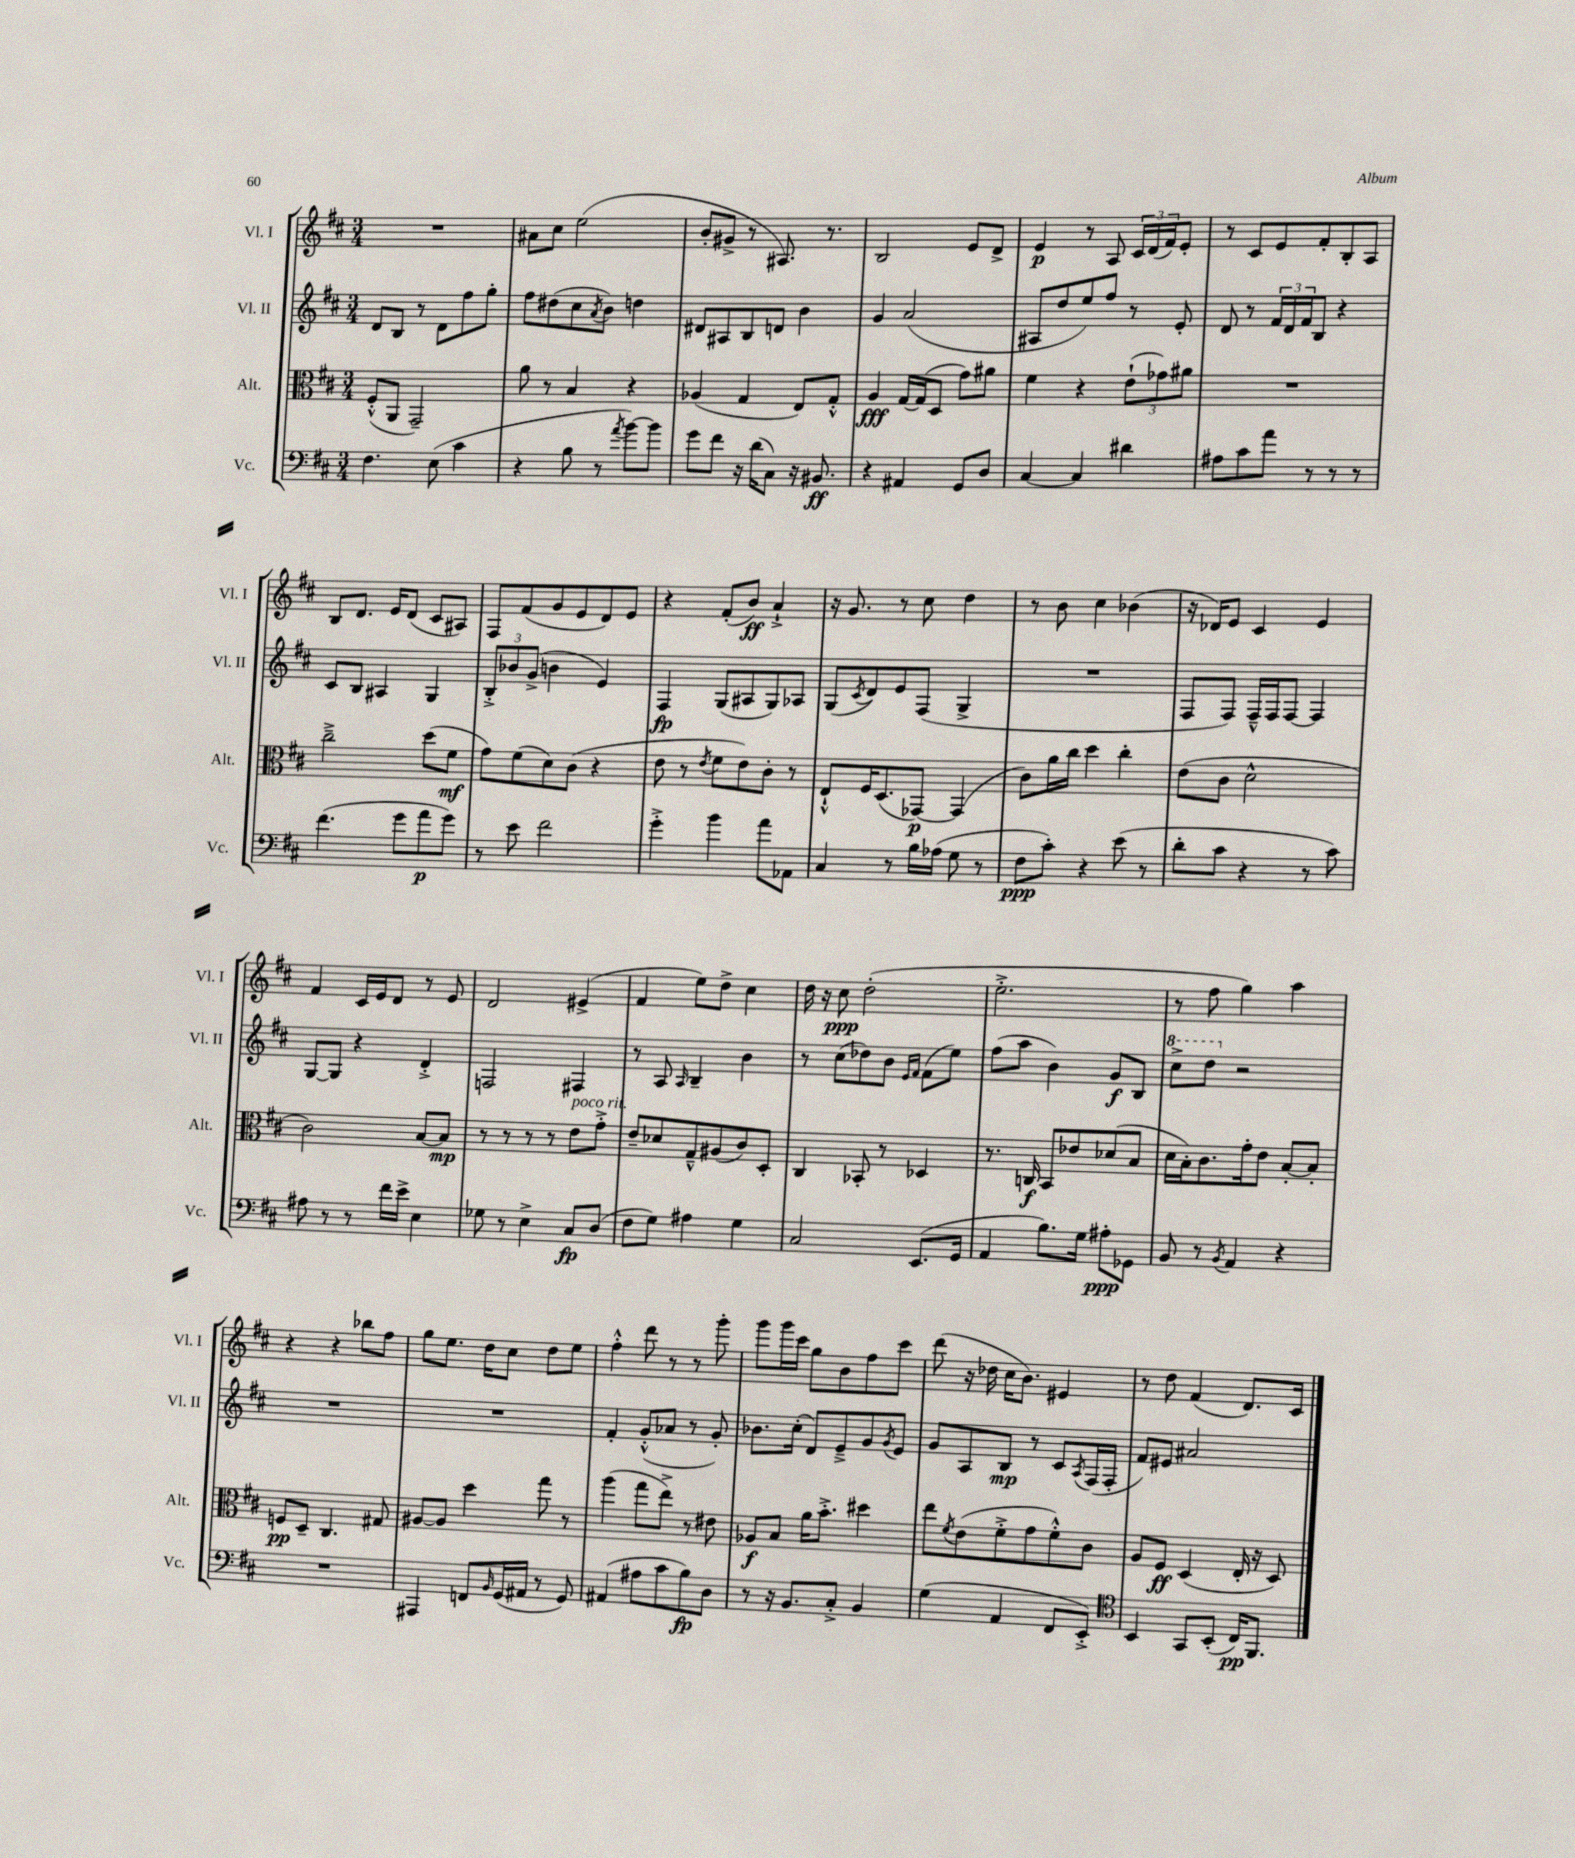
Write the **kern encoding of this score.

**kern	**dynam	**kern	**dynam	**kern	**dynam	**kern	**dynam
*part4	*part4	*part3	*part3	*part2	*part2	*part1	*part1
*staff4	*staff4	*staff3	*staff3	*staff2	*staff2	*staff1	*staff1
*I"Vc.	*	*I"Alt.	*	*I"Vl. II	*	*I"Vl. I	*
*I'Vc.	*	*I'Alt.	*	*I'Vl. II	*	*I'Vl. I	*
*clefF4	*	*clefC3	*	*clefG2	*	*clefG2	*
*k[f#c#]	*	*k[f#c#]	*	*k[f#c#]	*	*k[f#c#]	*
*M3/4	*	*M3/4	*	*M3/4	*	*M3/4	*
=4	=4	=4	=4	=4	=4	=4	=4
4.F#\	.	(8F#'^^/L	.	8d/L	.	2.r	.
.	.	8AA/J	.	8B/J	.	.	.
.	.	2GG~/)	.	8r	.	.	.
(8E\	.	.	.	8d\L	.	.	.
4c#\	.	.	.	8ff#\	.	.	.
.	.	.	.	8gg'\J	.	.	.
=5	=5	=5	=5	=5	=5	=5	=5
4r	.	8a\	.	8ff#\L	.	8a#X\L	.
.	.	8r	.	(8dd#X\	.	8cc#\J	.
8B\	.	4B/	.	8cc#\	.	(2ee\	.
.	.	.	.	8qa/	.	.	.
8r	.	.	.	8b\J)	.	.	.
8qa/	.	.	.	.	.	.	.
[8b\L)	.	4r	.	4ddn\	.	.	.
8b\J]	.	.	.	.	.	.	.
=6	=6	=6	=6	=6	=6	=6	=6
8g\L	.	(4A-X/	.	8d#X/L	.	8b'/L	.
8f#\J	.	.	.	8A#X/	.	8g#X^/J	.
16r	.	4G/	.	8B/	.	8r	.
(16d\KL	.	.	.	.	.	.	.
8C#\J)	.	.	.	8dn/J	.	8.A#X/)	.
16r	.	8E/L)	.	4b\	.	.	.
8.BB#X/	ff	.	.	.	.	8.r	.
.	.	8G'^^/J	.	.	.	.	.
=7	=7	=7	=7	=7	=7	=7	=7
4r	.	4A/	fff	4g/	.	2B/	.
4AA#X/	.	[16G/LL	.	(2a/	.	.	.
.	.	(16G/J]	.	.	.	.	.
.	.	8D/J	.	.	.	.	.
8GG/L	.	8g\L)	.	.	.	8e/L	.
8D/J	.	8a#X\J	.	.	.	8d^/J	.
=8	=8	=8	=8	=8	=8	=8	=8
[4C#/	.	4f#\	.	8A#X/L	.	4e/	p
.	.	.	.	8dd/	.	.	.
4C#/]	.	4r	.	8ee/)	.	8r	.
.	.	.	.	8ff#/J	.	8A/	.
4d#X\	.	(12e`\L	.	8r	.	24c#/LL	.
.	.	.	.	.	.	(24d/	.
.	.	12g-X\)	.	.	.	24f#/J)	.
.	.	.	.	8e'/	.	8e'/J	.
.	.	12a#X\J	.	.	.	.	.
=9	=9	=9	=9	=9	=9	=9	=9
8A#X\L	.	2.r	.	8d/	.	8r	.
8c#\	.	.	.	8r	.	8c#/L	.
8a\J	.	.	.	24f#/LL	.	8e/	.
.	.	.	.	24d/	.	.	.
.	.	.	.	24f#/J	.	.	.
8r	.	.	.	8B/J	.	8f#'/	.
8r	.	.	.	4r	.	8B'/	.
8r	.	.	.	.	.	8A/J	.
!!LO:LB:g=z
=10	=10	=10	=10	=10	=10	=10	=10
(4.f#\	.	2cc#~^\	.	8c#/L	.	8B/L	.
.	.	.	.	8B/J	.	8.d/J	.
.	.	.	.	4A#X/	.	.	.
.	.	.	.	.	.	16e/KL	.
8g\L	.	.	.	.	.	(8d/J	.
8a\	p	(8dd\L	.	4G/	.	8c#/L	.
8g\J)	.	8f#\J	mf	.	.	8A#X/J)	.
=11	=11	=11	=11	=11	=11	=11	=11
8r	.	8g\L)	.	12B'^/L	.	8F#/L	.
.	.	.	.	12b-X/	.	.	.
8e\	.	(8f#\	.	.	.	(8f#/	.
.	.	.	.	(12g^/J	.	.	.
2f#\	.	8d\)	.	4bn\	.	8g/	.
.	.	(8c#\J	.	.	.	8e/	.
.	.	4r	.	4e/)	.	8d/)	.
.	.	.	.	.	.	8e/J	.
=12	=12	=12	=12	=12	=12	=12	=12
4g'^\	.	8e\	.	4F#/	fp	4r	.
.	.	8r	.	.	.	.	.
.	.	8qe/	.	.	.	.	.
4b\	.	8f#\L	.	(8G/L	.	(8f#'/L	.
.	.	8e\)	.	8A#X/	.	8b/J)	ff
8a\L	.	8c#'\J	.	8G/)	.	4a`^/	.
8AA-X\J	.	8r	.	8A-X/J	.	.	.
=13	=13	=13	=13	=13	=13	=13	=13
4C#/	.	8E`^^/L	.	(8G/L	.	16r	.
.	.	.	.	.	.	8.g/	.
.	.	.	.	8qc#/	.	.	.
.	.	16F#/K	.	8d/)	.	.	.
.	.	(8.D/	.	.	.	.	.
8r	.	.	.	8e/	.	8r	.
16B\LL	.	[8GG-X/J)	p	(8F#/J	.	8cc#\	.
(16A-X\JJ	.	.	.	.	.	.	.
8G\	.	(4GG-/]	.	4G^/	.	4dd\	.
8r	.	.	.	.	.	.	.
=14	=14	=14	=14	=14	=14	=14	=14
8F#\L	ppp	8c#\L)	.	2.r	.	8r	.
8c#'\J)	.	16a\L	.	.	.	8b\	.
.	.	16cc#\JJ	.	.	.	.	.
4r	.	4dd\	.	.	.	4cc#\	.
(8e\	.	4cc#'\	.	.	.	(4b-X\	.
8r	.	.	.	.	.	.	.
=15	=15	=15	=15	=15	=15	=15	=15
8d'\L	.	(8e\L	.	8F#/L	.	16r	.
.	.	.	.	.	.	16d-X/KL)	.
8c#\J	.	8c#\J	.	8F#/J)	.	8e/J	.
4r	.	2d^^\	.	16F#~^^/LL	.	4c#/	.
.	.	.	.	16F#/J	.	.	.
.	.	.	.	[8F#/J	.	.	.
8r	.	.	.	4F#/]	.	4e/	.
8c#\)	.	.	.	.	.	.	.
!!LO:LB:g=z
=16	=16	=16	=16	=16	=16	=16	=16
8A#X\	.	2c#\)	.	[8G/L	.	4f#/	.
8r	.	.	.	8G/J]	.	.	.
8r	.	.	.	4r	.	16c#/LL	.
.	.	.	.	.	.	16e/J	.
16f#\LL	.	.	.	.	.	8d/J	.
16e^\JJ	.	.	.	.	.	.	.
4E\	.	[8B/L	.	4d'^/	.	8r	.
.	.	8B/J]	mp	.	.	8e/	.
=17	=17	=17	=17	=17	=17	=17	=17
8G-X\	.	8r	.	2Fn/	.	2d/	.
8r	.	8r	.	.	.	.	.
4E^\	.	8r	.	.	.	.	.
.	.	8r	.	.	.	.	.
!	!	!LO:TX:a:i:t=poco rit.	!	!	!	!	!
8C#/L	fp	8e\L	.	4F#X/	.	(4e#X^/	.
(8D/J	.	8g'^\J	.	.	.	.	.
=18	=18	=18	=18	=18	=18	=18	=18
8F#\L	.	8e~/L	.	8r	.	4f#/	.
8G\J)	.	8d-X/	.	8A/	.	.	.
.	.	.	.	16qqA/	.	.	.
4A#X\	.	8G~^^/	.	4B~/	.	8ee\L)	.
.	.	(8A#X/	.	.	.	8dd^\J	.
4G\	.	8c#/)	.	4b\	.	4cc#\	.
.	.	8D'/J	.	.	.	.	.
=19	=19	=19	=19	=19	=19	=19	=19
2C#/	.	4C#/	.	8r	.	16dd\	.
.	.	.	.	.	.	16r	.
.	.	.	.	(8cc#\L	.	8cc#\	ppp
.	.	8BB-X'/	.	8dd-X\)	.	(2dd'\	.
.	.	8r	.	8b\J	.	.	.
.	.	.	.	16qqe/LL	.	.	.
.	.	.	.	16qqf#/JJ	.	.	.
(8.EE/L	.	4D-X/	.	(8f#\L	.	.	.
.	.	.	.	8ee\J)	.	.	.
16GG/Jk	.	.	.	.	.	.	.
=20	=20	=20	=20	=20	=20	=20	=20
4AA/	.	8.r	.	(8ff#\L	.	2.ee'^\	.
.	.	.	.	8aa\J	.	.	.
.	.	16Cn/	f	.	.	.	.
8.B\L)	.	8BB/L	.	4b\)	.	.	.
.	.	8e-X/	.	.	.	.	.
16G\Jk	.	.	.	.	.	.	.
8A#X'\L	ppp	(8d-X/	.	8g/L	f	.	.
8GG-X\J	.	8B/J	.	8B/J	.	.	.
=21	=21	=21	=21	=21	=21	=21	=21
*	*	*	*	*8va	*	*	*
8BB/	.	16d\LL	.	8ccc#^\L	.	8r	.
.	.	16B'\J)	.	.	.	.	.
8r	.	8.c#\	.	8ddd\J	.	8ff#\	.
8qBB/	.	.	.	.	.	.	.
*	*	*	*	*X8va	*	*	*
4AA/	.	.	.	2r	.	4gg\)	.
.	.	16g'\k	.	.	.	.	.
.	.	8e\J	.	.	.	.	.
4r	.	[8B'/L	.	.	.	4aa\	.
.	.	8B'/J]	.	.	.	.	.
!!LO:LB:g=z
=22	=22	=22	=22	=22	=22	=22	=22
2.r	.	8Fn/L	pp	2.r	.	4r	.
.	.	8D~/J	.	.	.	.	.
.	.	4.C#/	.	.	.	4r	.
.	.	.	.	.	.	8bb-X\L	.
.	.	8G#X/	.	.	.	8ff#\J	.
=23	=23	=23	=23	=23	=23	=23	=23
4AAA#X/	.	[8A#X/L	.	2.r	.	8gg\L	.
.	.	8A#/J]	.	.	.	8.ee\J	.
8FFn/L	.	4dd\	.	.	.	.	.
.	.	.	.	.	.	16dd\KL	.
16qqBB/	.	.	.	.	.	.	.
(16GG/L	.	.	.	.	.	8cc#\J	.
16AA#X/JJ	.	.	.	.	.	.	.
8r	.	8gg\	.	.	.	8dd\L	.
8GG/)	.	8r	.	.	.	8ee\J	.
=24	=24	=24	=24	=24	=24	=24	=24
(4AA#X/	.	(4aa\	.	4f#'/	.	4ff#'^^\	.
8A#X\L	.	8gg\L	.	(8g'^^/L	.	8ddd\	.
8c#\	.	8ee^\J)	.	8a-X/J	.	8r	.
8B\)	fp	8r	.	8r	.	8r	.
8D\J	.	8e#X\	.	8g'/)	.	8ggg'\	.
=25	=25	=25	=25	=25	=25	=25	=25
8r	.	8A-X/L	f	8.b-X\L	.	8ggg\L	.
16r	.	8B/J	.	.	.	16ggg\L	.
8.BB/L	.	.	.	(16cc#'\Jk	.	16ccc#\JJ	.
.	.	16a\KL	.	8d/L)	.	8gg\L	.
.	.	8.b'^\J	.	.	.	.	.
8C#'^/J	.	.	.	8e~^/	.	8b\	.
4BB/	.	4dd#X\	.	8g/	.	8ff#\	.
.	.	.	.	8qg/	.	.	.
.	.	.	.	8e/J	.	8ccc#\J	.
=26	=26	=26	=26	=26	=26	=26	=26
(4G\	.	8ee\L	.	8g/L	.	(8ddd\	.
.	.	8qf#/	.	.	.	.	.
.	.	(8e\	.	8A/	.	16r	.
.	.	.	.	.	.	16dd-X\	.
4AA/	.	8f#'^\	.	8B/J	mp	16cc#\KL	.
.	.	.	.	.	.	8.b\J)	.
.	.	8g\	.	8r	.	.	.
8FF#/L	.	8f#'^^\)	.	8c#/L	.	4e#X/	.
.	.	.	.	8qA/	.	.	.
8EE'^/J)	.	8c#\J	.	(16F#/L	.	.	.
.	.	.	.	16F#'/JJ	.	.	.
=27	=27	=27	=27	=27	=27	=27	=27
*clefC4	*	*	*	*	*	*	*
4BB/	.	8A/L	.	8f#/L)	.	8r	.
.	.	8F#/J	ff	8e#X/J	.	8dd\	.
8GG/L	.	(4D/	.	2a#X/	.	(4f#/	.
(8BB'/J	.	.	.	.	.	.	.
16C#/KL)	pp	16E'/	.	.	.	8.d/L)	.
8.FF#/J	.	16r	.	.	.	.	.
.	.	8D/)	.	.	.	.	.
.	.	.	.	.	.	16c#/Jk	.
==	==	==	==	==	==	==	==
*-	*-	*-	*-	*-	*-	*-	*-
